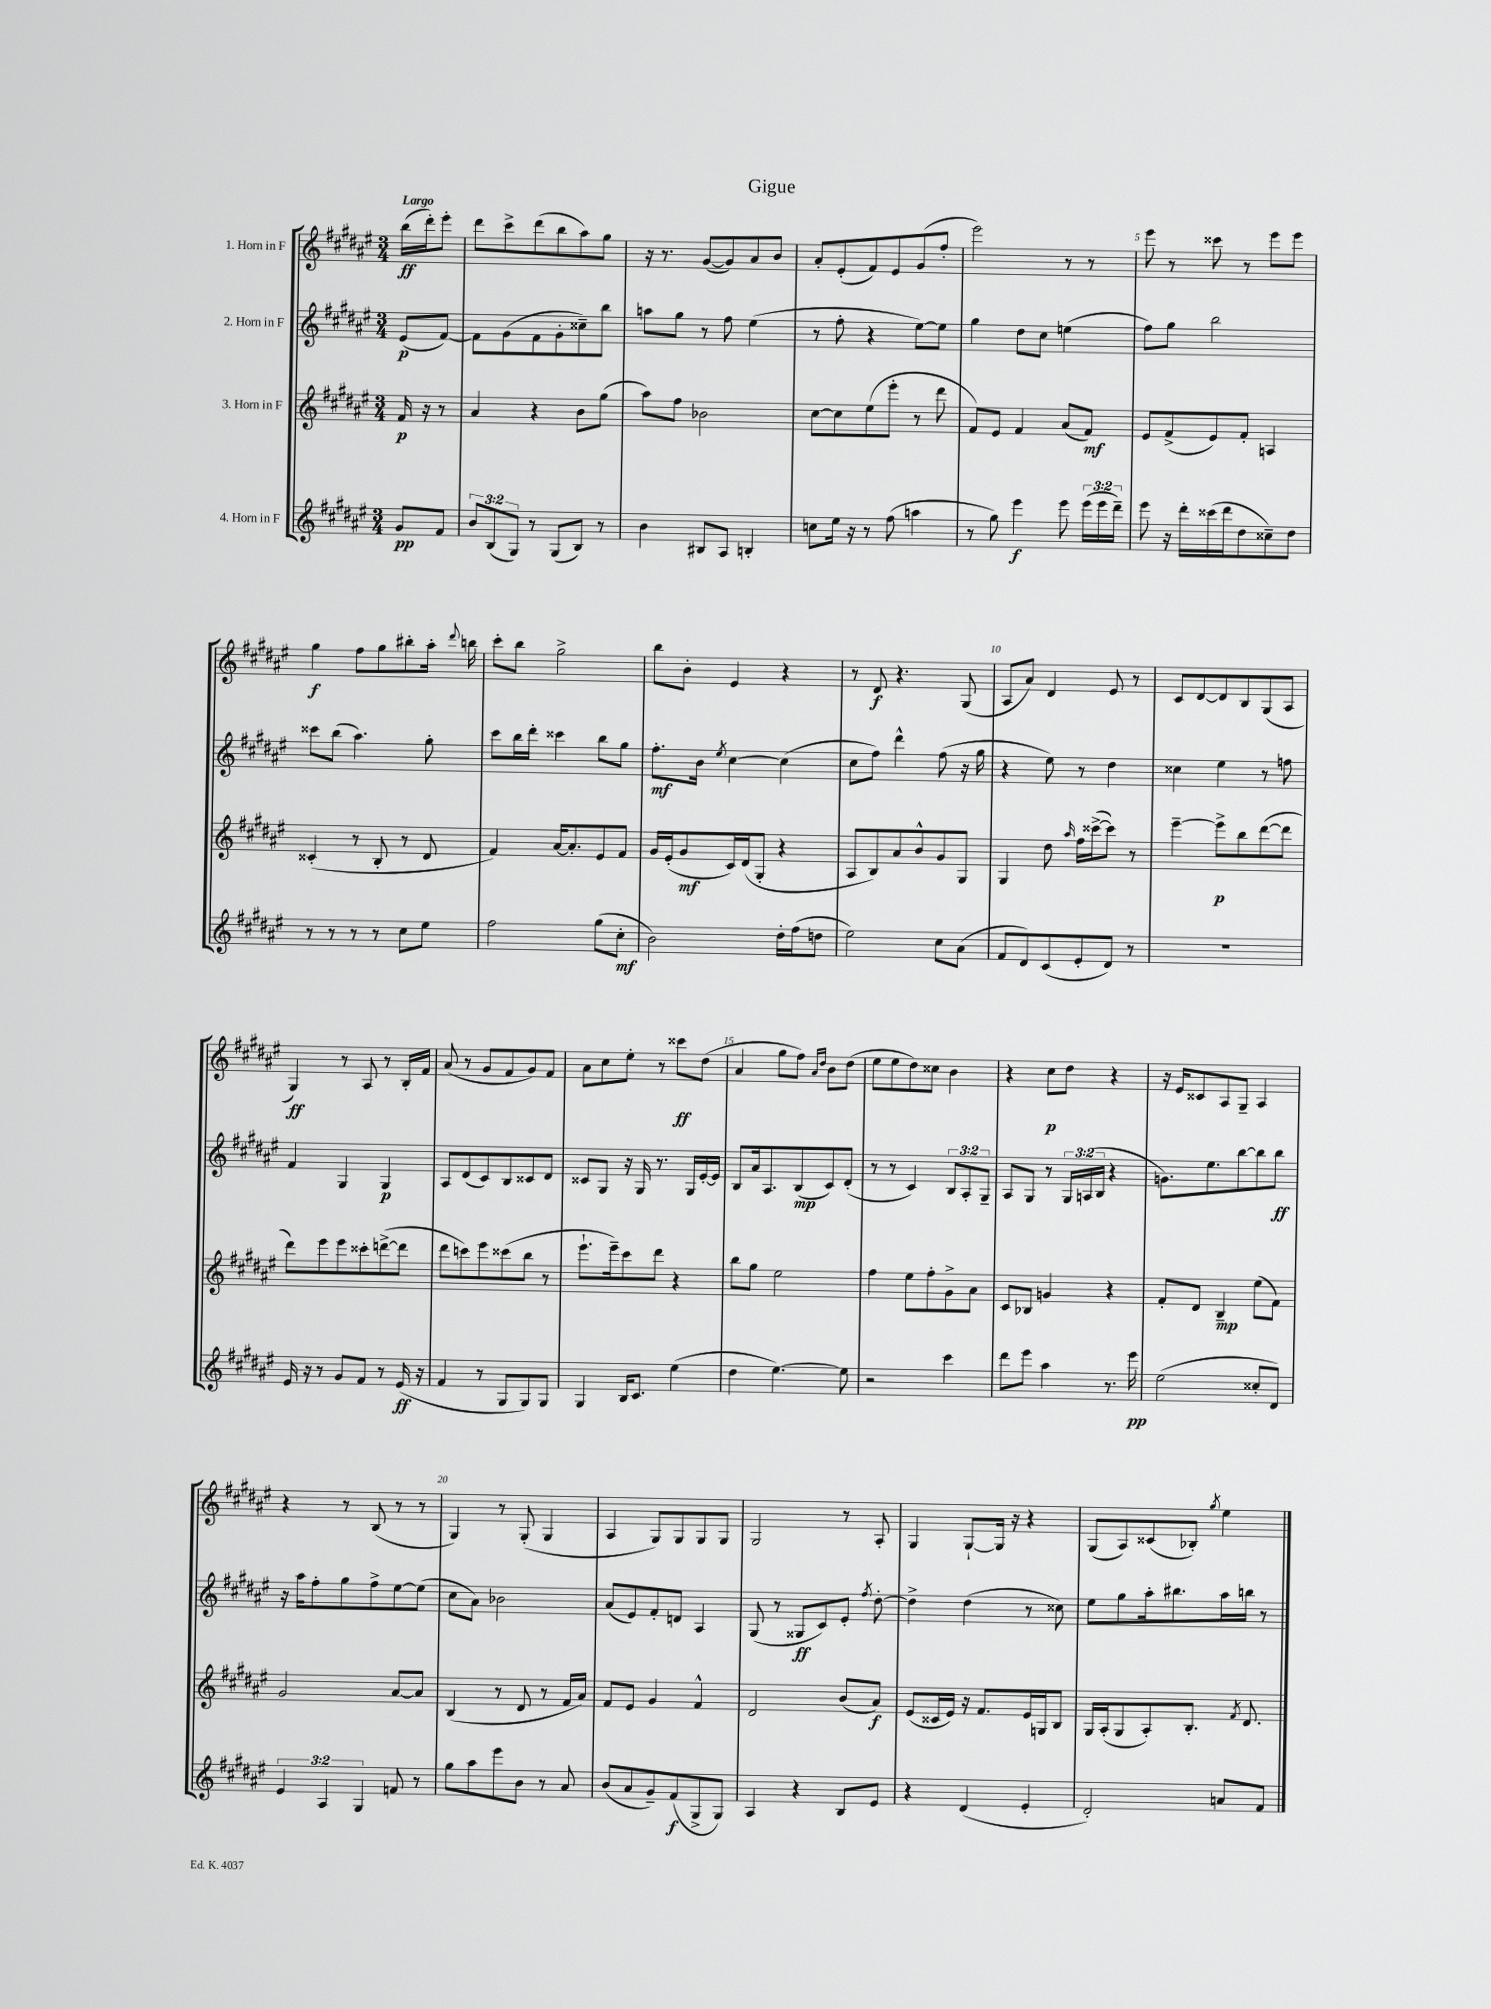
\header { title = "Gigue" }
<<
\new StaffGroup <<
\new Staff = "s0" \with { instrumentName = "1. Horn in F" } {
    \clef treble \key fis \major \numericTimeSignature \time 3/4 \partial 4 \tempo "Largo"
    \autoBeamOff b''16[\ff( dis'''16-.) eis'''8]-. |
    dis'''8[ cis'''8-> dis'''8( b''8 ais''8) gis''8] |
    r16 r8. gis'8[~( gis'8) ais'8 b'8] |
    ais'8[-. eis'8-.( fis'8) eis'8 gis'8( fis''8]-. |
    eis'''2) r8 r8 |
    eis'''8 r8 cisis'''8 r8 eis'''8[ eis'''8] |
    gis''4\f fis''8[ gis''8 bis''8-. ais''16]-. \appoggiatura { dis'''8 } b''16 |
    cis'''8[-. b''8] gis''2-> |
    b''8[ b'8]-. eis'4 r4 |
    r8 dis'8\f r4. gis8( |
    ais8[ ais'8]) dis'4 eis'8 r8 |
    cis'8[ dis'8~ dis'8 b8 gis8( ais8] |
    gis4\ff) r8 ais8 r8 b16[-. fis'16] |
    ais'8( r8 gis'8[ fis'8 gis'8) fis'8] |
    ais'8[ cis''8 eis''8]-. r8 cisis'''8[\ff dis''8]( |
    ais'4 gis''8[ fis''8]) \grace { ais'16[ dis''16] } b'8[ dis''8]( |
    eis''8[ eis''8 dis''8) cisis''8] b'4 |
    r4 cis''8[\p dis''8] r4 |
    r16 eis'16[ cisis'8 ais8 gis8]-- ais4 |
    r4 r8 b8( r8 r8 |
    gis4) r8 gis8-.( gis4 |
    ais4 gis8[) gis8 gis8 gis8] |
    gis2 r8 ais8-. |
    gis4 gis8[~-! gis16] r16 r4 |
    gis8[( ais8) cisis'8( bes8]-.) \acciaccatura { gis''8 } eis''4 \bar "|." |
}
\new Staff = "s1" \with { instrumentName = "2. Horn in F" } {
    \clef treble \key fis \major \numericTimeSignature \time 3/4 \override Staff.TupletNumber.text = #tuplet-number::calc-fraction-text \partial 4
    \autoBeamOff eis'8[\p( fis'8]~) |
    fis'8[ gis'8( fis'8 gis'8-. cisis''8--) b''8] |
    a''8[ gis''8] r8 fis''8 eis''4( |
    r8 fis''8-. r4 eis''8[~) eis''8] |
    gis''4 dis''8[ cis''8] e''4( |
    fis''8[) gis''8] b''2 |
    cisis'''8[ b''8]( ais''4.) gis''8-. |
    cis'''8[ b''16 dis'''16]-. cisis'''4 b''8[ gis''8] |
    fis''8.[-.\mf b'16] \acciaccatura { eis''8 } cis''4~ cis''4( |
    cis''8[ fis''8]) dis'''4-^ fis''8( r16 gis''16 |
    r4 eis''8) r8 dis''4 |
    cisis''4 eis''4 r8 f''8 |
    fis'4 gis4 gis4\p |
    ais8[ dis'8( cis'8) b8 cisis'8 dis'8] |
    cisis'8[ gis8] r16 gis16 r8. gis16[ eis'16~-. eis'16] |
    b8[ ais'16 ais8. b8\mp( cis'8) dis'8]-.( |
    r8 r8 cis'4) \tuplet 3/2 { b8[ ais8-. gis8]-- } |
    ais8[ gis8] r8 \tuplet 3/2 { gis16[ a16( b16] } r4 |
    g'8.[) eis''8. b''8~ b''8 b''8]\ff |
    r16 ais''16[ fis''8-. gis''8 fis''8-> eis''8~ eis''8]( |
    cis''8[ ais'8]) bes'2 |
    ais'8[( eis'8) fis'8-. d'8] ais4 |
    gis8( r8 gisis8[\ff cis'8) eis'8]-. \acciaccatura { fis''8 } dis''8~-. |
    dis''4-> dis''4( r8 cisis''8) |
    eis''8[ gis''8 ais''16-. bis''8. ais''16 b''16] r8 \bar "|." |
}
\new Staff = "s2" \with { instrumentName = "3. Horn in F" } {
    \clef treble \key fis \major \numericTimeSignature \time 3/4 \partial 4
    \autoBeamOff fis'16\p r16 r8 |
    ais'4 r4 b'8[ gis''8]( |
    ais''8[) fis''8] bes'2 |
    cis''8[~ cis''8 eis''8( eis'''8]-. r8 dis'''8 |
    fis'8[) eis'8] fis'4 ais'8[( fis'8]\mf) |
    eis'8[ fis'8->( eis'8) fis'8]-. a4 |
    cisis'4-.( r8 b8-. r8 dis'8 |
    fis'4) ais'16[~ ais'8.-. eis'8 fis'8] |
    gis'16[ eis'16-.( gis'8\mf cis'16) dis'16( gis8]-. r4 |
    ais8[ b8) ais'8 b'8-^ gis'8 gis8] |
    gis4 dis''8 \grace { ais''16 } fis''16[ cisis'''16~->( cisis'''8]) r8 |
    eis'''4~-- eis'''8[->\p b''8 dis'''8~( dis'''8] |
    dis'''8[) eis'''8 eis'''8 cisis'''8-. d'''8~->( d'''8] |
    dis'''8[ c'''8) eis'''8 cisis'''8( b''8] r8 |
    eis'''8.[-! eis'''16--) cis'''8 dis'''8] r4 |
    b''8[ gis''8] eis''2 |
    fis''4 eis''8[ fis''8-. gis'8-> ais'8] |
    cis'8[ bes8] g'4 r4 |
    fis'8[-. dis'8] b4--\mp eis''8[( fis'8]) |
    gis'2 ais'8[~ ais'8] |
    b4( r8 dis'8 r8 fis'16[ ais'16]) |
    fis'8[ eis'8] gis'4 fis'4-^ |
    dis'2 b'8[( ais'8]\f) |
    eis'8[( cisis'16 eis'16]) r16 fis'8.[ eis'16 g16 b8] |
    gis16[ ais16-.( gis8 ais8-.) b8.]-. \acciaccatura { fis'8 } dis'8. \bar "|." |
}
\new Staff = "s3" \with { instrumentName = "4. Horn in F" } {
    \clef treble \key fis \major \numericTimeSignature \time 3/4 \override Staff.TupletNumber.text = #tuplet-number::calc-fraction-text \partial 4
    \autoBeamOff gis'8[\pp fis'8] |
    \tuplet 3/2 { b'8[ b8( gis8]) } r8 gis8[( b8]) r8 |
    b'4 bis8[ ais8] b4-. |
    c''8[ eis''16] r16 r8 fis''8( a''4 |
    r8 gis''8) eis'''4\f eis'''8 \tuplet 3/2 { eis'''16[( eis'''16 dis'''16]--) } |
    eis'''8 r16 dis'''16[-. cisis'''16( dis'''16 dis''8 cisis''8--) dis''8] |
    r8 r8 r8 r8 cis''8[ eis''8] |
    fis''2 gis''8[( cis''8]-.\mf |
    b'2) dis''16[-. fis''16( d''8] |
    eis''2) cis''8[ ais'8]( |
    fis'8[ dis'8) cis'8( eis'8-. dis'8]) r8 |
    R2. |
    eis'16 r16 r8 gis'8[ fis'8] r8 eis'16\ff( r16 |
    fis'4 r8 gis8[ gis8) gis8] |
    gis4 b16[ cis'8.] eis''4( |
    dis''4 eis''4.~) eis''8 |
    r2 cis'''4 |
    dis'''8[ eis'''8] ais''4 r8. eis'''16\pp |
    eis''2( cisis''8[-. dis'8]) |
    \tuplet 3/2 { eis'4 ais4 gis4 } f'8 r8 |
    gis''8[ ais''8 eis'''8 b'8] r8 ais'8 |
    b'8[( ais'8 gis'8--) fis'8\f( gis8-> gis8]) |
    ais4 r4 b8[ eis'8] |
    r4 dis'4( eis'4-. |
    dis'2-.) a'8[ fis'8] \bar "|." |
}
>>
>>
\layout { \context { \Score \override BarNumber.break-visibility = ##(#f #t #t) barNumberVisibility = #(every-nth-bar-number-visible 5) } }
